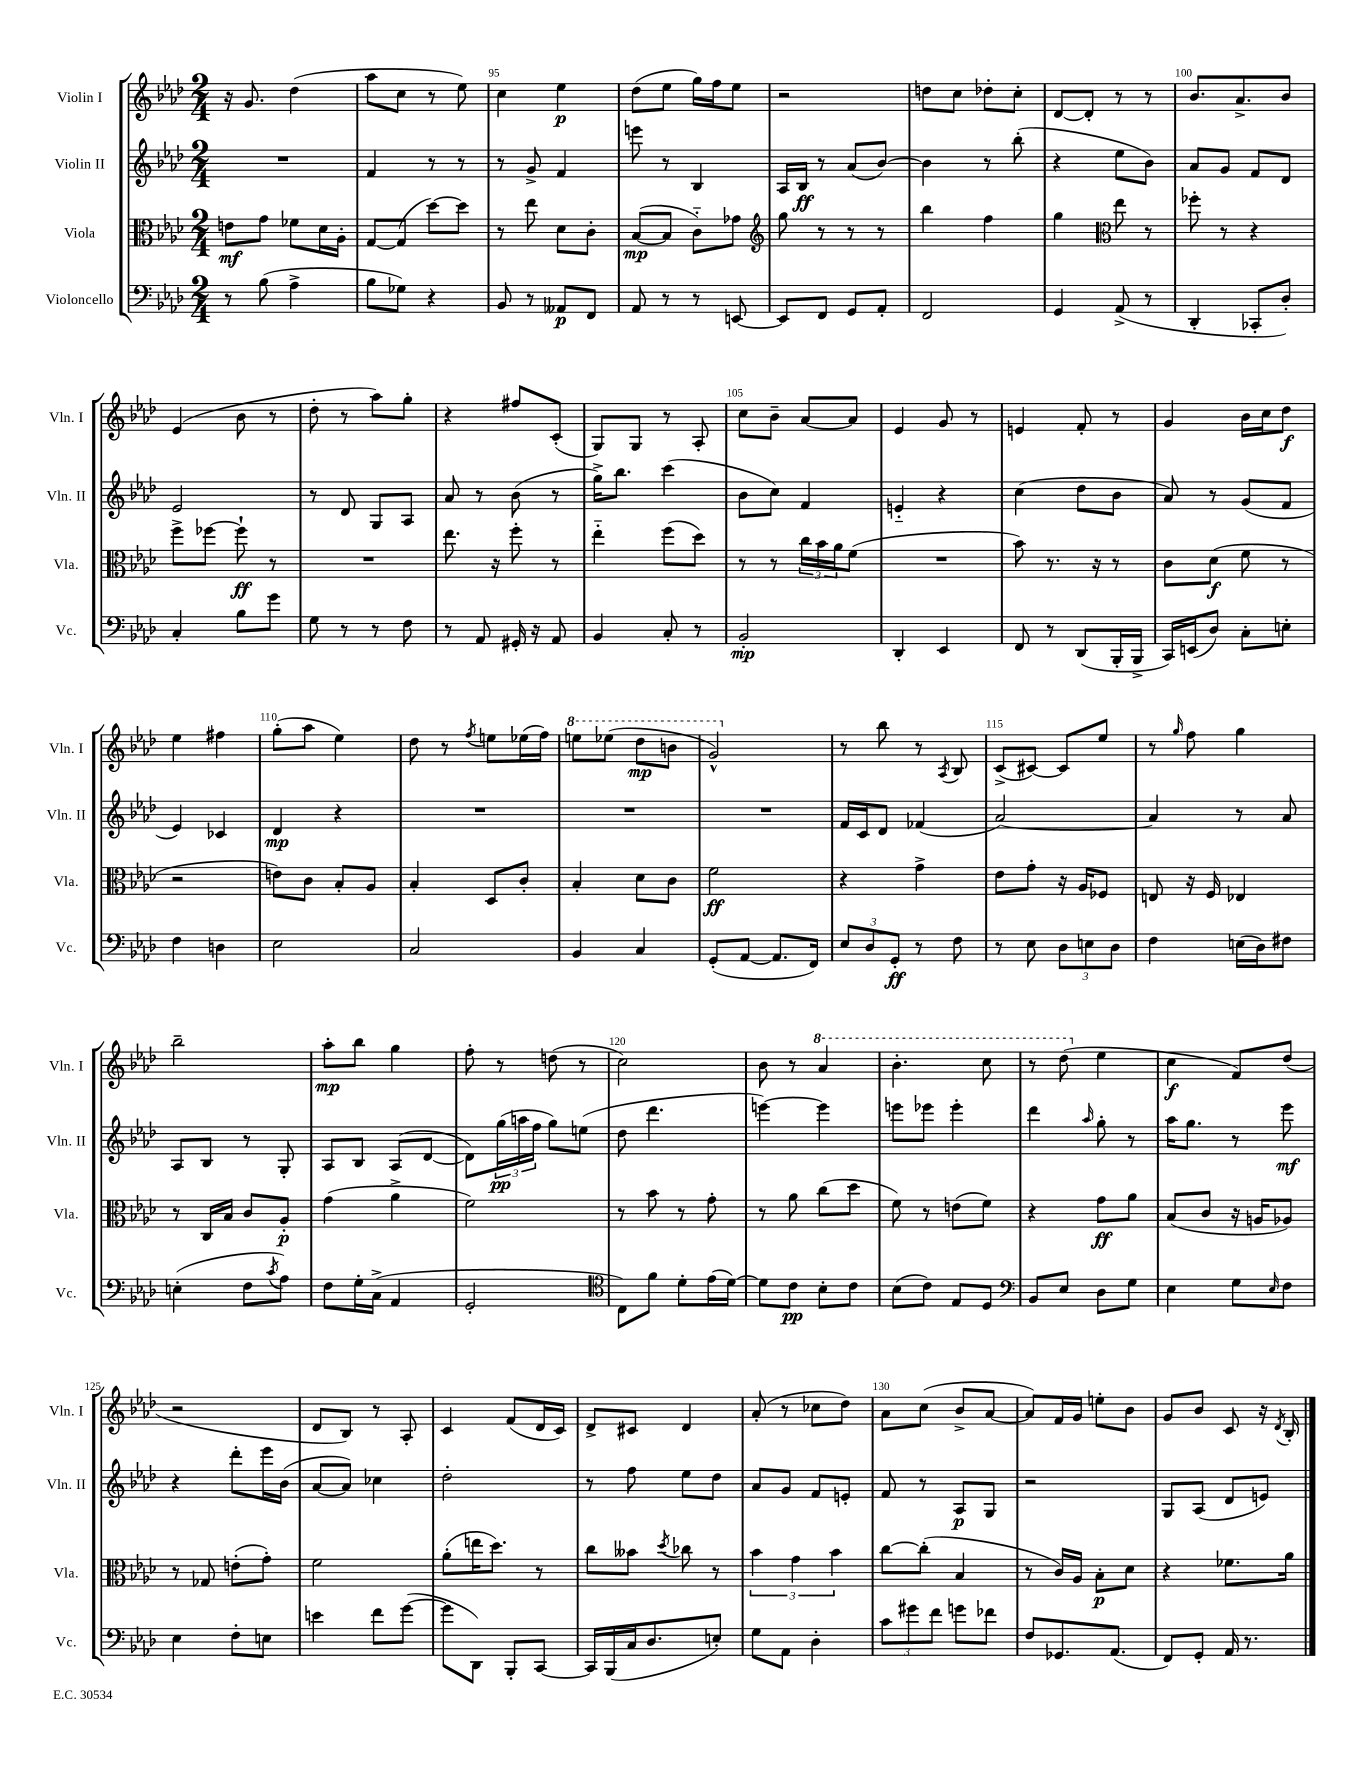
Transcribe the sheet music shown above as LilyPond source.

<<
\new StaffGroup <<
\new Staff = "s0" \with { instrumentName = "Violin I" shortInstrumentName = "Vln. I" } {
    \clef treble \key aes \major \numericTimeSignature \time 2/4
    r16 g'8. des''4( |
    aes''8 c''8 r8 ees''8) |
    c''4 ees''4\p |
    des''8( ees''8 g''16) f''16 ees''8 |
    r2 |
    d''8 c''8 des''8-. c''8-. |
    des'8~ des'8-. r8 r8 |
    bes'8. aes'8.-> bes'8 |
    ees'4( bes'8 r8 |
    des''8-. r8 aes''8) g''8-. |
    r4 fis''8 c'8-.( |
    g8) g8 r8 aes8-. |
    c''8 bes'8-- aes'8~ aes'8 |
    ees'4 g'8 r8 |
    e'4 f'8-. r8 |
    g'4 bes'16 c''16 des''8\f |
    ees''4 fis''4 |
    g''8-.( aes''8 ees''4) |
    des''8 r8 \acciaccatura { f''8 } e''8 ees''16( f''16) |
    \ottava #1 e'''8 ees'''8( des'''8\mp b''8 |
    g''2-^) \ottava #0 |
    r8 bes''8 r8 \acciaccatura { aes8 } bes8 |
    c'8->( cis'8~) cis'8 ees''8 |
    r8 \grace { g''16 } f''8 g''4 |
    bes''2-- |
    aes''8-.\mp bes''8 g''4 |
    f''8-. r8 d''8( r8 |
    c''2) |
    bes'8 r8 \ottava #1 aes''4 |
    bes''4.-. c'''8 |
    r8 des'''8( \ottava #0 ees''4 |
    c''4\f f'8) des''8( |
    r2 |
    des'8 bes8) r8 aes8-. |
    c'4 f'8( des'16 c'16) |
    des'8-> cis'8 des'4 |
    aes'8-.( r8 ces''8 des''8) |
    aes'8 c''8( bes'8-> aes'8~ |
    aes'8) f'16 g'16 e''8-. bes'8 |
    g'8 bes'8 c'8 r16 \acciaccatura { des'8 } bes16-. \bar "|." |
}
\new Staff = "s1" \with { instrumentName = "Violin II" shortInstrumentName = "Vln. II" } {
    \clef treble \key aes \major \numericTimeSignature \time 2/4
    R2 |
    f'4 r8 r8 |
    r8 g'8-> f'4 |
    e'''8 r8 bes4 |
    aes16 bes16\ff r8 aes'8( bes'8~) |
    bes'4 r8 bes''8-.( |
    r4 ees''8 bes'8) |
    aes'8 g'8 f'8 des'8 |
    ees'2 |
    r8 des'8 g8 aes8 |
    aes'8 r8 bes'8( r8 |
    g''16->) bes''8. c'''4( |
    bes'8 c''8) f'4 |
    e'4-_ r4 |
    c''4( des''8 bes'8 |
    aes'8) r8 g'8( f'8 |
    ees'4) ces'4 |
    des'4\mp r4 |
    R2 |
    R2 |
    R2 |
    f'16 c'16 des'8 fes'4( |
    aes'2~) |
    aes'4 r8 aes'8 |
    aes8 bes8 r8 g8-. |
    aes8 bes8 aes8( des'8~ |
    des'8) \tuplet 3/2 { g''16\pp( a''16 f''16 } g''8) e''8( |
    des''8 des'''4. |
    e'''4~) e'''4 |
    e'''8 ees'''8 ees'''4-. |
    des'''4 \grace { aes''16 } g''8-. r8 |
    aes''16 g''8. r8 ees'''8\mf |
    r4 des'''8-. ees'''16 bes'16( |
    aes'8~ aes'8) ces''4 |
    des''2-. |
    r8 f''8 ees''8 des''8 |
    aes'8 g'8 f'8 e'8-. |
    f'8 r8 aes8\p g8 |
    r2 |
    g8 aes8( des'8 e'8) \bar "|." |
}
\new Staff = "s2" \with { instrumentName = "Viola" shortInstrumentName = "Vla." } {
    \clef alto \key aes \major \numericTimeSignature \time 2/4
    e'8\mf g'8 fes'8 des'16 aes16-. |
    g8~ g8( des''8~) des''8 |
    r8 ees''8 des'8 c'8-. |
    bes8~\mp( bes8 c'8-_) ges'8 |
    \clef treble g''8 r8 r8 r8 |
    bes''4 f''4 |
    g''4 \clef alto ees''8 r8 |
    fes''8-. r8 r4 |
    f''8-> fes''8~ fes''8-!\ff r8 |
    R2 |
    ees''8. r16 f''8-. r8 |
    ees''4-_ f''8( des''8) |
    r8 r8 \tuplet 3/2 { c''16 bes'16 aes'16 } f'8( |
    R2 |
    bes'8) r8. r16 r8 |
    c'8 des'8\f( f'8 r8 |
    r2 |
    e'8) c'8 bes8-. aes8 |
    bes4-. des8 c'8-. |
    bes4-. des'8 c'8 |
    f'2\ff |
    r4 g'4-> |
    ees'8 g'8-. r16 aes16 fes8 |
    e8 r16 f16 ees4 |
    r8 c16 bes16 c'8 aes8-.\p |
    g'4( aes'4-> |
    f'2) |
    r8 bes'8 r8 g'8-. |
    r8 aes'8 c''8( des''8 |
    f'8) r8 e'8( f'8) |
    r4 g'8\ff aes'8 |
    bes8( c'8 r16 a16 aes8) |
    r8 ges8 e'8-.( g'8-.) |
    f'2 |
    aes'8-.( e''16 des''8.) r8 |
    c''8 beses'8 \acciaccatura { des''8 } ces''8 r8 |
    \tuplet 3/2 { bes'4 g'4 bes'4 } |
    c''8~ c''8-.( bes4 |
    r8 c'16) aes16 bes8-.\p des'8 |
    r4 fes'8. aes'16 \bar "|." |
}
\new Staff = "s3" \with { instrumentName = "Violoncello" shortInstrumentName = "Vc." } {
    \clef bass \key aes \major \numericTimeSignature \time 2/4
    r8 bes8( aes4-> |
    bes8 ges8) r4 |
    bes,8 r8 aeses,8\p f,8 |
    aes,8 r8 r8 e,8~ |
    e,8 f,8 g,8 aes,8-. |
    f,2 |
    g,4 aes,8->( r8 |
    des,4-. ces,8-. des8-.) |
    c4-. bes8 g'8 |
    g8 r8 r8 f8 |
    r8 aes,8 gis,16-. r16 aes,8 |
    bes,4 c8-. r8 |
    bes,2-.\mp |
    des,4-. ees,4 |
    f,8 r8 des,8( bes,,16-. bes,,16-> |
    c,16) e,16( des8) c8-. e8-. |
    f4 d4 |
    ees2 |
    c2 |
    bes,4 c4 |
    g,8-.( aes,8~ aes,8. f,16) |
    \tuplet 3/2 { ees8 des8 g,8-.\ff } r8 f8 |
    r8 ees8 \tuplet 3/2 { des8 e8 des8 } |
    f4 e16( des16) fis8 |
    e4-.( f8 \acciaccatura { c'8 } aes8) |
    f8 g16-. c16->( aes,4 |
    g,2-. |
    \clef tenor c8) f'8 des'8-. ees'16( des'16~) |
    des'8 c'8\pp bes8-. c'8 |
    bes8( c'8) ees8 des8 |
    \clef bass bes,8 ees8 des8 g8 |
    ees4 g8 \grace { ees16 } f8 |
    ees4 f8-. e8 |
    e'4 f'8 g'8~( |
    g'8 des,8) bes,,8-. c,8~ |
    c,16 bes,,16( c16 des8. e8-.) |
    g8 aes,8 des4-. |
    \tuplet 3/2 { c'8 gis'8 f'8 } g'8 fes'8 |
    f8 ges,8. aes,8.( |
    f,8) g,8-. aes,16 r8. \bar "|." |
}
>>
>>
\layout { \context { \Score currentBarNumber = #93 \override BarNumber.break-visibility = ##(#f #t #t) barNumberVisibility = #(every-nth-bar-number-visible 5) } }
